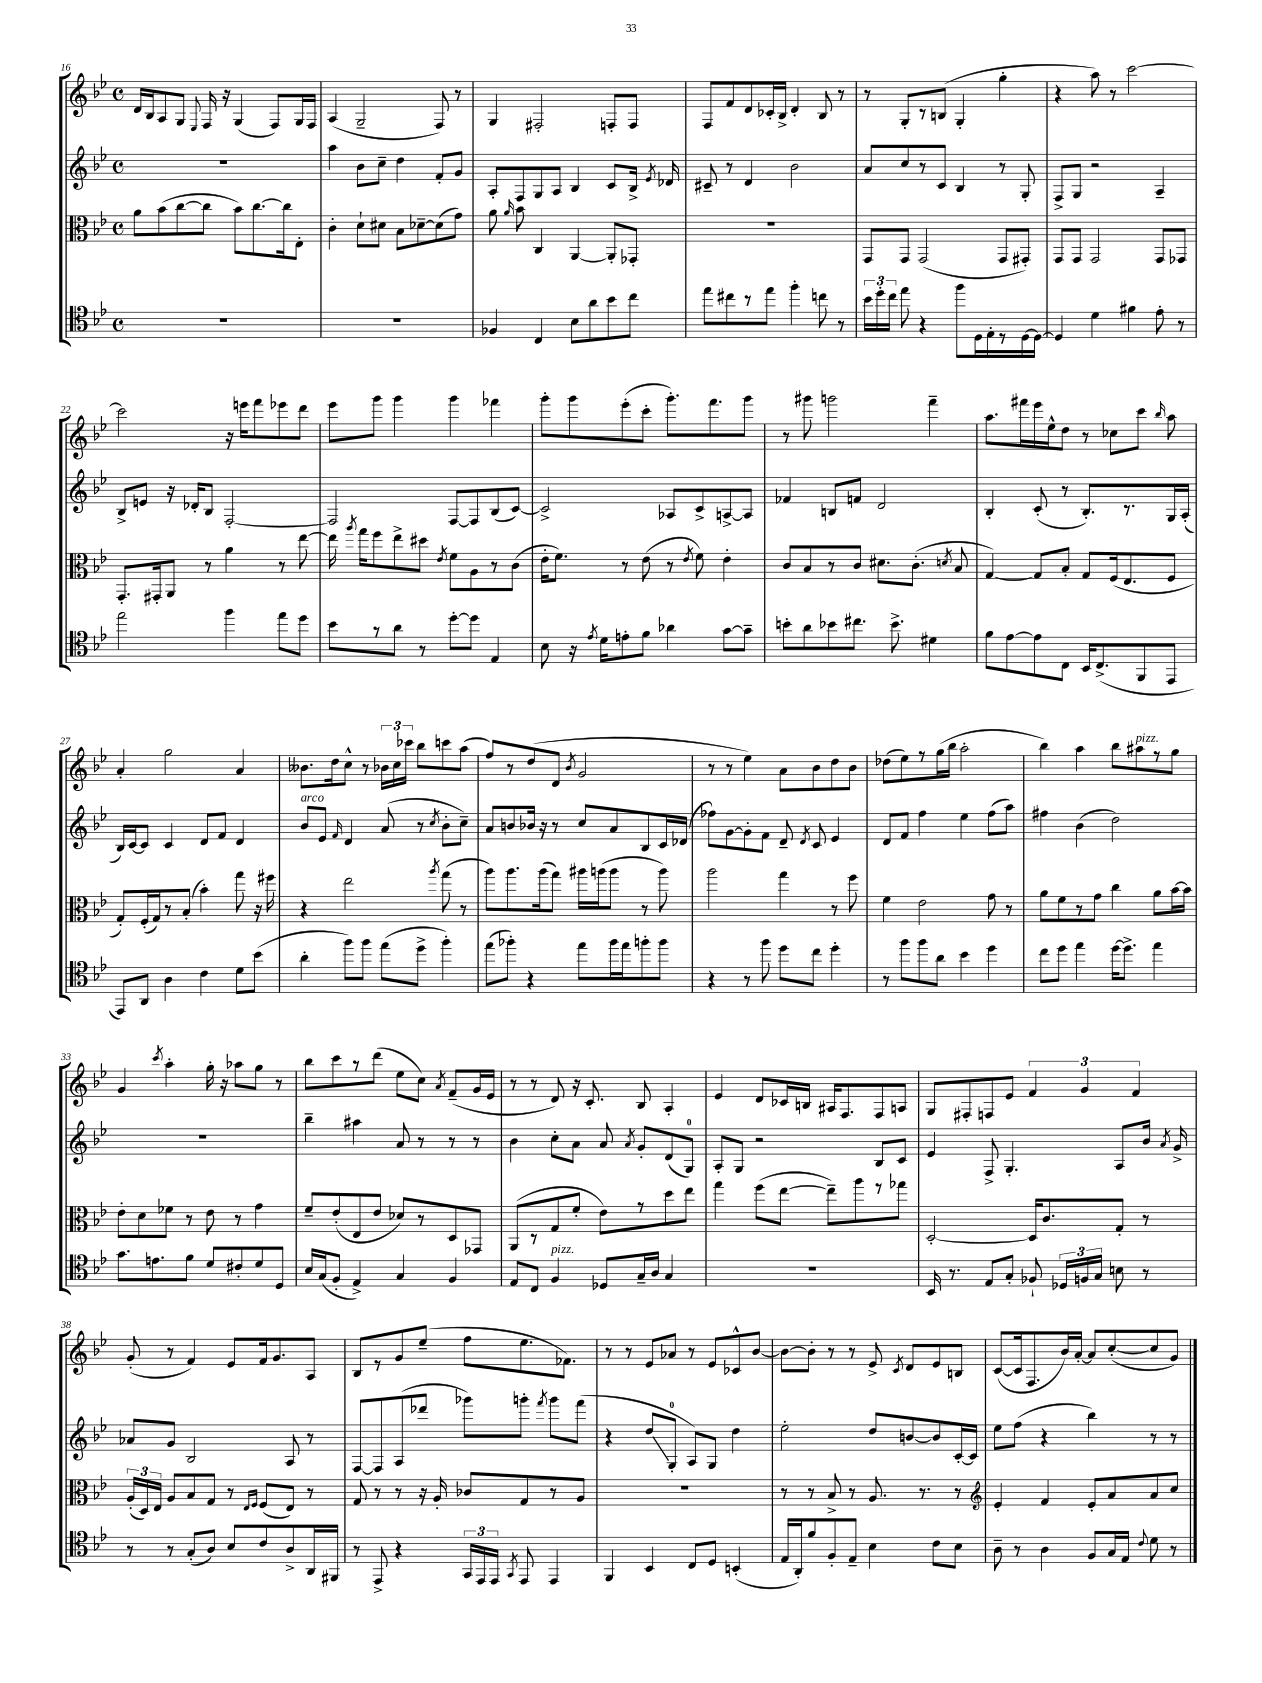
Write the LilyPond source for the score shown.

<<
\new StaffGroup <<
\new Staff = "s0" {
    \clef treble \key bes \major \defaultTimeSignature \time 4/4
    \autoBeamOff d'16[ bes16 a8 g8] \appoggiatura { ees8 } f16 r16 g4( f8[) g16 f16] |
    a4( g2-- f8) r8 |
    g4 fis2-. f8[-. f8] |
    f8[ f'8 d'8 ces'16-. bes16]-> d'4-. bes8 r8 |
    r8 g8[-. r8 b8]( g4-. g''4-. |
    r4 a''8) r8 c'''2~ |
    c'''2 r16 e'''16[ f'''8 ees'''8 d'''8] |
    ees'''8[ g'''8] g'''4 g'''4 fes'''4 |
    g'''8[-. g'''8 ees'''8-.( c'''8]-. g'''8.[-.) f'''8. g'''8] |
    r8 gis'''8 g'''2 f'''4-- |
    a''8.[ fis'''16 ees'''16 ees''16-^ d''8] r8 ces''8[ c'''8] \grace { bes''16 } a''8 |
    a'4-. g''2 a'4 |
    beses'8.[ d''16 c''8]-^ r8 \tuplet 3/2 { bes'16[ c''16 ces'''16] } bes''8[ c'''8 a''8]( |
    f''8[) r8 d''8( d'8] \acciaccatura { bes'8 } g'2 |
    r8 r8 ees''4) a'8[ bes'8 d''8 bes'8] |
    des''8[( ees''8) r8 g''16( bes''16] a''2-. |
    bes''4) a''4 bes''8[ ais''8^\markup { \italic "pizz." } r8 g''8] |
    g'4 \acciaccatura { c'''8 } a''4-. g''16-. r16 aes''8[ g''8] r8 |
    bes''8[ c'''8 r8 d'''8]( ees''8[ c''8]) \acciaccatura { a'8 } f'8[--( g'16 ees'16] |
    r8 r8 d'8) r16 c'8.-. bes8 a4-. |
    ees'4 d'8[ ces'16 b16] ais16[ f8. f8 a8] |
    g8[ fis8-. f8 ees'8] \tuplet 3/2 { f'4 g'4 f'4 } |
    g'8-.( r8 f'4) ees'8[ f'16 g'8. a8] |
    bes8[ r8 g'8 ees''8]--( f''8[ ees''8. fes'8.]) |
    r8 r8 ees'8[ aes'8] r8 ees'8[ ces'8-^ bes'8]~ |
    bes'8[~ bes'8]-. r8 r8 ees'8-> \acciaccatura { c'8 } d'8[ ees'8 b8] |
    c'8[~( c'16 f8. bes'16) a'16]~-. a'8[ c''8~-.( c''8 g'8]) \bar "|." |
}
\new Staff = "s1" {
    \clef treble \key bes \major \defaultTimeSignature \time 4/4
    \autoBeamOff R1 |
    a''4 bes'8[ c''8]-- d''4 f'8[-. g'8] |
    a8[-. f8 g8 a8] bes4 c'8[ bes16]-> \acciaccatura { ees'8 } des'16 |
    cis'8-- r8 d'4 bes'2 |
    a'8[ c''8 r8 c'8] bes4 r8 g8-. |
    f8[-> g8] r2 a4-- |
    bes8[-> e'8] r16 des'16[-. bes8] f2~-. |
    f2 f8[~ f8 bes8( c'8]~) |
    c'2-> aes8[ c'8-> a8~-> a8] |
    fes'4 b8[ f'8] d'2 |
    bes4-. c'8-.( r8 bes8.[-.) r8. g16 a16]-.( |
    bes16[) c'16~ c'8] c'4 d'8[ f'8] d'4 |
    bes'8[^\markup { \italic "arco" } ees'8] \grace { f'16 } d'4 a'8( r8 \acciaccatura { c''8 } bes'8[-. c''8]--) |
    a'8[ b'8 bes'16] r16 r8 c''8[ a'8 bes8 c'16 des'16]( |
    fes''8[) g'8~ g'8-. f'8] d'8-- \acciaccatura { d'8 } c'8 ees'4 |
    d'8[ f'8] f''4 ees''4 f''8[( a''8]) |
    fis''4 bes'4( d''2) |
    R1 |
    bes''4-- ais''4 a'8 r8 r8 r8 |
    bes'4 c''8[-. a'8] a'8 \acciaccatura { a'8 } g'8[-. d'8( g8]-0) |
    a8[-. g8] r2 bes8[ c'8] |
    ees'4 f8-> g4.-. a8[ bes'16] \acciaccatura { a'8 } g'16-> |
    aes'8[ g'8] bes2 a8 r8 |
    f8[~ f8 a8( des'''8] ges'''8[) g'''8]-. \acciaccatura { f'''8 } g'''8[ f'''8]( |
    r4 d''8[\glissando g8]-0-. a8[) g8] d''4 |
    ees''2-. d''8[ b'8~ b'8 c'16~-. c'16] |
    ees''8[ f''8]( r4 bes''4) r8 r8 \bar "|." |
}
\new Staff = "s2" {
    \clef alto \key bes \major \defaultTimeSignature \time 4/4
    \autoBeamOff a'8[ bes'8( c''8~ c''8] bes'8[) c''8.~ c''16 ees8]-. |
    c'4-. d'8[-! dis'8] bes8[ des'8~-- des'8( g'8]) |
    a'8 \grace { a'16 } bes'8 c4 a,4~ a,8[-. ges,8]-. |
    R1 |
    g,8[ g,8] g,2( g,8[ gis,8]-.) |
    g,8[ g,8] g,2 g,8[ ges,8] |
    g,8.[-. gis,16-. a,8] r8 a'4 r8 ees''8~ |
    ees''16 \acciaccatura { a''8 } g''16[ f''8 ees''8-> dis''8] \acciaccatura { ees'8 } f'8[ a8 r8 c'8]( |
    ees'16[-. f'8.]) r8 ees'8( r8 \acciaccatura { ees'8 } f'8) ees'4-. |
    c'8[ bes8 r8 c'8] dis'8.[ c'8.]-.( \acciaccatura { d'8 } bes8 |
    g4~) g8[ bes8]-. g8[ f16( ees8. f8] |
    g8[-.) f16-.( g16) r8 bes8]-.( bes'4-.) g''8 r16 fis''16 |
    r4 ees''2 \acciaccatura { a''8 } g''8( r8 |
    a''8[) a''8. a''16( g''8]) ais''16[ a''16( a''8] r8 a''8) |
    a''2 g''4 r8 f''8 |
    f'4 ees'2 g'8 r8 |
    a'8[ f'8 r8 g'8] c''4 a'8[ bes'16~ bes'16] |
    ees'8[-. d'8 fes'8] r8 ees'8 r8 g'4 |
    f'8[-- ees'8-.( ees8 ees'8] des'8[) r8 d8 ges,8] |
    a,8[( r8 g8 f'8]-. ees'8[) r8 d''8 ees''8] |
    g''4 f''8[( ees''8]~ ees''8[--) a''8 r8 ges''8] |
    d2~-. d16[ c'8. g8]-. r8 |
    \tuplet 3/2 { a16[-.( d16) ees16] } a8[ bes8 g8] r8 \grace { ees16[ f16] } f8[( ees8]) r8 |
    g8 r8 r8 r16 a16-. ces'8[ g8 r8 a8] |
    R1 |
    r8 r8 bes8-> r8 a8. r8. r8 |
    \clef treble ees'4-. f'4 ees'8[-. a'8 a'8 c''8] \bar "|." |
}
\new Staff = "s3" {
    \clef tenor \key bes \major \defaultTimeSignature \time 4/4
    \autoBeamOff R1 |
    R1 |
    fes4 c4 bes8[ a'8 bes'8 c''8] |
    ees''8[ cis''8 r8 ees''8] f''4-. c''8 r8 |
    \tuplet 3/2 { bes'16[ d''16-. c''16] } ees''8 r4 f''8[ d16 ees16-. r8 d16~ d16]~ |
    d4 d'4 fis'4 ees'8-. r8 |
    ees''2 f''4 ees''8[ d''8] |
    bes'8[ r8 a'8] r8 d''8[~-. d''8] ees4 |
    bes8 r16 \acciaccatura { ees'8 } d'16[ e'8-. f'8] aes'4 g'8[~ g'8]-- |
    b'8[-. a'8 bes'8 cis''8.] bes'8.-> dis'4 |
    f'8[ ees'8~ ees'8 c8] bes,16[ c8.->( f,8 ees,8] |
    ees,8[) a,8] a4 c'4 d'8[ bes'8]( |
    a'4-. f''8[) f''8] ees''8[( d''8]-> f''4-.) |
    ees''8[( fes''8]-.) r4 ees''8[ fes''16 ees''16 f''8-. f''8] |
    r4 r8 f''8 d''8[ c''8] d''4-. |
    r8 f''8[ f''8 a'8] bes'4 d''4 |
    c''8[ d''8] ees''4 d''16[~ d''8.]-> ees''4 |
    g'8.[ e'8. f'8] d'8[ cis'8-. d'8 d8] |
    bes16[ g16( f8]-. ees4->) g4 f4 |
    ees8[ c8] f4^\markup { \italic "pizz." } des8[ g16-- a16] g4 |
    R1 |
    bes,16 r8. ees8[ g8]-. fes8-! \tuplet 3/2 { des16[ f16 g16] } b8 r8 |
    r8 r8 g8[-.( a8]) bes8[ c'8 a8-> a,16 fis,16] |
    r8 ees,8-> r4 \tuplet 3/2 { g,16[ ees,16 ees,16] } \acciaccatura { g,8 } ees,8 ees,4 |
    f,4 bes,4 c8[ d8] b,4-.( |
    ees16[ a,16-.) f'8 f8-. ees8]-- bes4 c'8[ bes8] |
    a8-- r8 a4 f8[ g16 ees16] \appoggiatura { c'8 } d'8 r8 \bar "|." |
}
>>
>>
\layout { \context { \Score currentBarNumber = #16 } }
